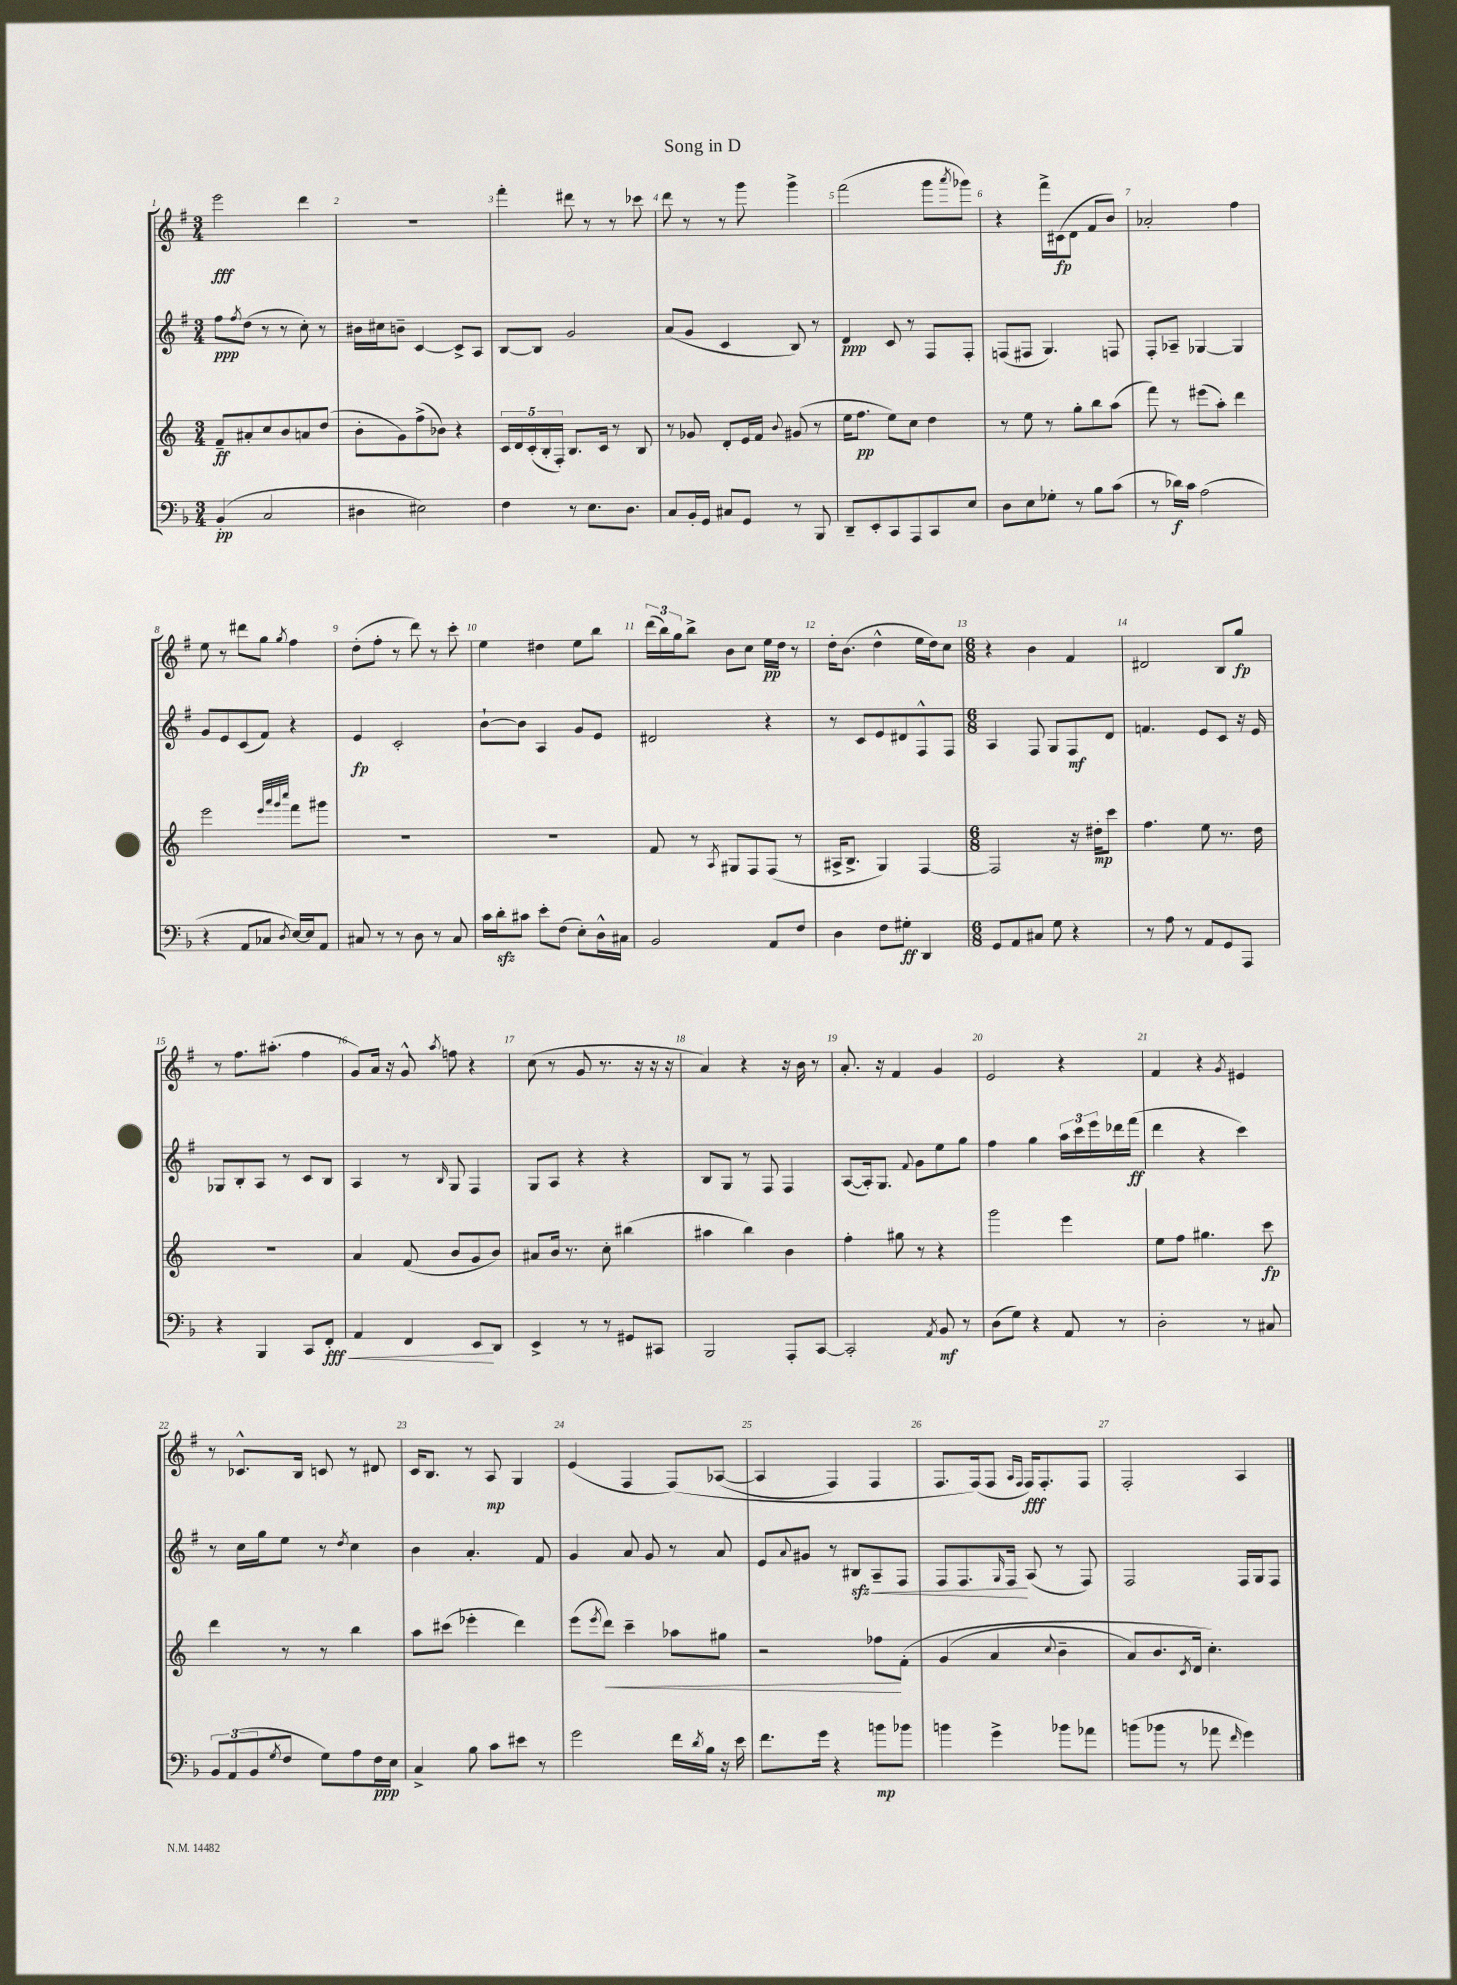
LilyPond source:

\header { title = "Song in D" }
<<
\new StaffGroup <<
\new Staff = "s0" {
    \clef treble \key g \major \numericTimeSignature \time 3/4
    e'''2\fff d'''4 |
    R2. |
    fis'''4-. dis'''8 r8 r8 ces'''8 |
    d'''8 r8 r8 g'''8 g'''4-> |
    fis'''2( g'''8 \acciaccatura { a'''8 } ges'''8) |
    r4 fis'''16-> cis'16\fp( d'8 fis'8 b'8) |
    aes'2-. fis''4 |
    e''8 r8 dis'''8 g''8 \acciaccatura { g''8 } fis''4 |
    d''8-.( fis''8-. r8 d'''8) r8 c'''8-. |
    e''4 dis''4 e''8 b''8 |
    \tuplet 3/2 { d'''16( b''16) g''16 } b''8-> b'8 c''8 e''16\pp d''16 r8 |
    d''16-. b'8.( d''4-^ e''16 d''16) c''8 |
    \numericTimeSignature \time 6/8 r4 b'4 fis'4 |
    dis'2 b8 g''8\fp |
    r8 fis''8. ais''8.-.( fis''4 |
    g'8) a'16 r16 g'8-^ \acciaccatura { a''8 } f''8 r4 |
    c''8( r8 g'8 r8. r16 r16 r16 |
    a'4) r4 r16 b'16 r8 |
    a'8.-. r16 fis'4 g'4 |
    e'2 r4 |
    fis'4 r4 \acciaccatura { g'8 } eis'4 |
    r8 ces'8.-^ b16 c'8 r8 dis'8 |
    c'16 b8. r8 a8\mp g4 |
    e'4( fis4 fis8)\( aes8~( |
    aes4 fis4) fis4 |
    fis8. fis16(\) fis8 \grace { a16 fis16 } fis16\fff) fis8.-. fis8 |
    fis2-. a4 \bar "|." |
}
\new Staff = "s1" {
    \clef treble \key g \major \numericTimeSignature \time 3/4
    fis''8\ppp \acciaccatura { fis''8 } d''8( r8 r8 c''8-.) r8 |
    bis'16 cis''16 b'8-- c'4~ c'8-> a8 |
    b8~ b8 g'2 |
    a'8( g'8 c'4 b8) r8 |
    d'4\ppp c'8 r8 fis8 fis8-. |
    f8( fis8 g4.) f8 |
    fis8-. aes8-- ges4~ ges4 |
    g'8 e'8 c'8( fis'8) r4 |
    e'4\fp c'2-. |
    b'8~-! b'8 a4 g'8 e'8 |
    dis'2 r4 |
    r8 c'8 e'8 dis'8 fis8-^ fis8 |
    \numericTimeSignature \time 6/8 a4 fis8 g8 fis8\mf d'8 |
    f'4. e'8 c'8 r16 e'16 |
    ges8 b8-. a8 r8 c'8 b8 |
    a4 r8 \grace { b16 } g8 fis4 |
    g8 a8 r4 r4 |
    b8 g8 r8 fis8 fis4 |
    a8~( a16-.) g8. \appoggiatura { fis'8 } g'8 e''8 g''8 |
    fis''4 g''4 \tuplet 3/2 { a''16 c'''16 e'''16 } des'''16 fis'''16\ff( |
    d'''4 r4 c'''4) |
    r8 c''16 g''16 e''8 r8 \acciaccatura { d''8 } c''4 |
    b'4 a'4.-. fis'8 |
    g'4 a'8 g'8 r8 a'8 |
    e'8 \appoggiatura { a'8 } gis'8 r8 bis8\sfz\< a8-- fis8 |
    fis8 fis8. \grace { g16 } fis16\! a8( r8 fis8) |
    fis2 fis16 g16 fis8 \bar "|." |
}
\new Staff = "s2" {
    \clef treble \key c \major \numericTimeSignature \time 3/4
    f'8--\ff ais'8-. c''8 b'8 a'8 d''8( |
    b'8-. g'8) f''8->( bes'8) r4 |
    \tuplet 5/4 { c'16 d'16 c'16-.( b16-. f16-.) } b8. c'16 r8 b8 |
    r8 ges'8 d'8-. e'16 f'16 \appoggiatura { b'8 } gis'8( r8 |
    e''16 f''8.\pp e''8) c''8 d''4 |
    r8 e''8 r8 g''8-. b''8 a''8( |
    f'''8) r8 eis'''8( a''8-.) d'''4 |
    e'''2 \grace { e'''32 a'''32 g'''32 c''''32 } f'''8 gis'''8 |
    R2. |
    R2. |
    f'8 r8 \acciaccatura { a8 } gis8 f8 f8( r8 |
    ais16-> b8.-> g4) f4~ |
    \numericTimeSignature \time 6/8 f2 r16 dis''16-.\mp c'''8 |
    f''4. e''8 r8. d''16 |
    R2. |
    a'4 f'8( b'8 g'8 b'8) |
    ais'8 b'16 r8. c''8-. bis''4( |
    ais''4 b''4) b'4 |
    f''4-. gis''8 r8 r4 |
    g'''2 e'''4 |
    e''8 f''8 gis''4. c'''8\fp |
    d'''4 r8 r8 b''4 |
    a''8 cis'''8( ees'''4-. d'''4) |
    e'''8( \acciaccatura { e'''8 } d'''8\<) c'''4-- aes''8 gis''8 |
    r2 fes''8\! f'8-.\( |
    g'4( a'4 \appoggiatura { c''8 } b'4-- |
    a'8) b'8. \acciaccatura { c'8 } d'16 c''4.-.\) \bar "|." |
}
\new Staff = "s3" {
    \clef bass \key f \major \numericTimeSignature \time 3/4
    bes,4-.\pp( c2 |
    dis4 eis2) |
    f4 r8 e8. d8. |
    c8 bes,16-. g,16 cis8 g,8 r8 bes,,8 |
    d,8-- e,8-. c,8 a,,8 c,8 e8 |
    d8 e8 ges8-. r8 bes8 c'8( |
    r8 des'16\f) c'16 a2( |
    r4 a,8 ces8 \acciaccatura { d8 } e16~) e16 a,8 |
    cis8 r8 r8 d8 r8 cis8 |
    c'16 d'16-.\sfz cis'8 e'8-. f8( e8-.) d16-^ cis16 |
    bes,2 a,8 f8 |
    d4 f8 gis8-.\ff d,4 |
    \numericTimeSignature \time 6/8 g,8 a,8 cis8 g8 r4 |
    r8 a8 r8 a,8 g,8 a,,8 |
    r4 bes,,4 c,8 f,8-.\fff\< |
    a,4 f,4 e,8\! d,8 |
    e,4-> r8 r8 gis,8 cis,8 |
    bes,,2 a,,8-. c,8~ |
    c,2-. \acciaccatura { a,8 } bes,8\mf r8 |
    d8( g8) r4 a,8 r8 |
    d2-. r8 cis8 |
    \tuplet 3/2 { bes,8 a,8( bes,8 } \acciaccatura { g8 } f8 g8) a8 f16\ppp e16 |
    c4-> bes8 c'8 eis'8 r8 |
    g'2 f'16 \acciaccatura { d'8 } bes16 r16 e'16 |
    f'8. g'16 r4 b'8\mp bes'8 |
    b'4 g'4-> bes'8 aes'8 |
    b'8( bes'8 r8 aes'8 \grace { f'16 } g'4) \bar "|." |
}
>>
>>
\layout { \context { \Score \override BarNumber.break-visibility = ##(#f #t #t) barNumberVisibility = #all-bar-numbers-visible } }
